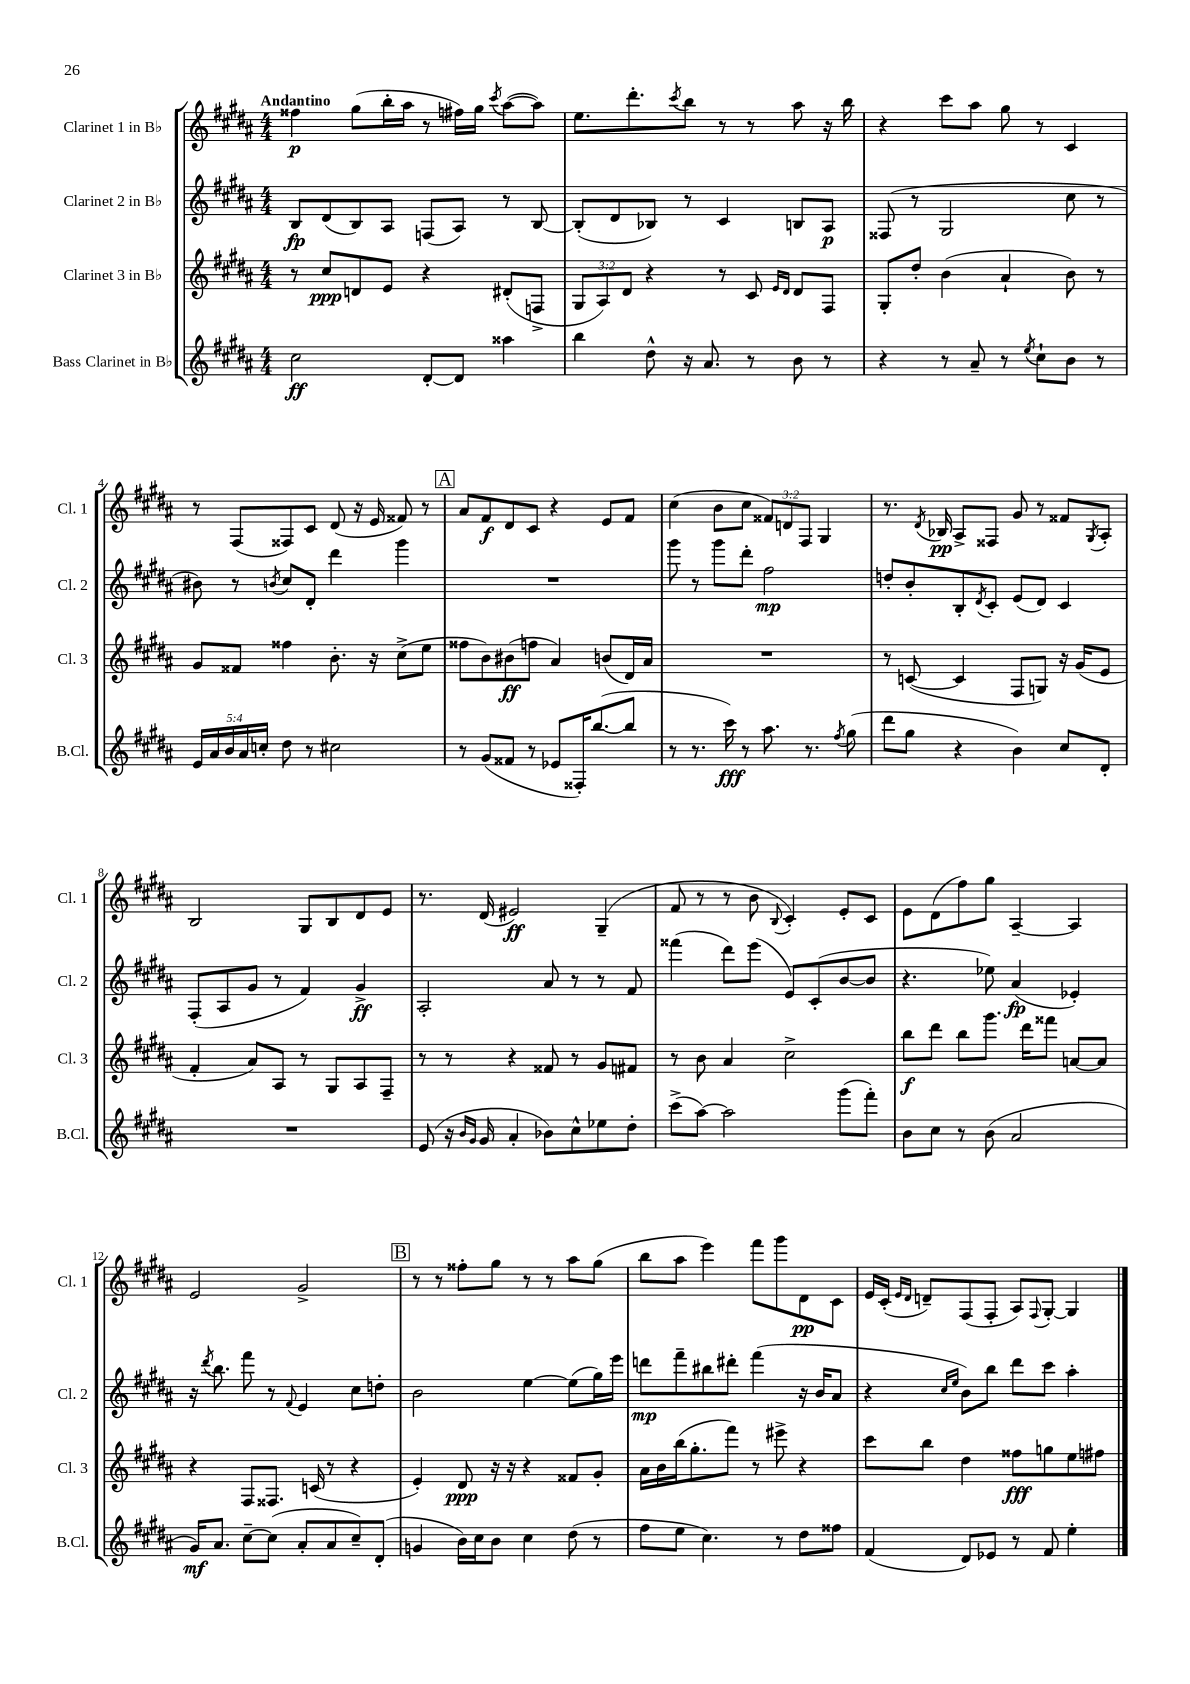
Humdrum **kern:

**kern	**kern	**kern	**kern
*staff4	*staff3	*staff2	*staff1
*clefG2	*clefG2	*clefG2	*clefG2
*k[f#c#g#d#a#]	*k[f#c#g#d#a#]	*k[f#c#g#d#a#]	*k[f#c#g#d#a#]
*M4/4	*M4/4	*M4/4	*M4/4
2cc#	8r	8B	4ff##
.	8cc#	(8d#	.
.	8d	8B)	(8gg#
.	8e	8A#	16bb'
.	.	.	16aa#
[8d#'	4r	(8F	8r
8d#]	.	8A#)	16ff#)
.	.	.	16gg#
.	.	.	8qccc#
4aa##	(8d#'	8r	([8aa#
.	8F^	[8B	8aa#])
=	=	=	=
4bb	12G#	(8B']	8.ee
.	12A#)	.	.
.	.	8d#	.
.	12d#	.	.
.	.	.	8.ddd#'
8dd#^^	4r	8B-)	.
.	.	.	8qccc#
16r	.	8r	8bb
8.a#	.	.	.
.	8r	4c#	8r
8r	8c#	.	8r
.	16qqe	.	.
.	16qqd#	.	.
8b	8d#	8B	8aa#
8r	8F#	8A#	16r
.	.	.	16bb
=	=	=	=
4r	8G#'	(8F##	4r
.	8dd#'	8r	.
8r	(4b	2G#	8ccc#
8a#~	.	.	8aa#
8r	4a#`	.	8gg#
8qee	.	.	.
8cc#`	.	.	8r
8b	8b)	8cc#	4c#
8r	8r	8r	.
=	=	=	=
20e	8g#	8b#)	8r
20a#	.	.	.
20b	.	.	.
.	8f##	8r	(8F#
20a#	.	.	.
20cc'	.	.	.
.	.	8qb	.
8dd#	4ff##	8cc#	8F##)
8r	.	8d#'	8c#
2cc#	8.b'	4ddd#	(8d#
.	.	.	16r
.	16r	.	16e
.	(8cc#^	4ggg#	8f##)
.	8ee	.	8r
=	=	=	=
8r	8ff##	1r	8a#
(8g#	8b)	.	8f#
8f##	(8b#	.	8d#
8r	8ff	.	8c#
8e-	4a#)	.	4r
16F##')	.	.	.
([8.bb	.	.	.
.	(8b	.	8e
8bb]	16d#)	.	8f#
.	16a#	.	.
=	=	=	=
8r	1r	8ggg#	(4cc#
8.r	.	8r	.
.	.	8ggg#	8b
16ccc#)	.	.	.
8r	.	8ddd#'	8cc#
8.aa#	.	2ff#	12f##)
.	.	.	12d
.	.	.	12F#
8.r	.	.	.
.	.	.	4G#
8qff#	.	.	.
(8gg#	.	.	.
=	=	=	=
8ddd#	8r	8dd'	8.r
8gg#	([8c	8b'	.
.	.	.	8qd#
.	.	.	16B-
4r	4c]	8B'	8A#^
.	.	8qd#	.
.	.	8c#'	8F##
4b)	8F#	(8e	8g#
.	8G)	8d#)	8r
8cc#	16r	4c#	8f##
.	(16g#	.	.
.	.	.	8qG#
8d#'	8e	.	8A#'
=	=	=	=
1r	4f#'	(8F#'	2B
.	.	8A#	.
.	8a#)	8g#	.
.	8A#	8r	.
.	8r	4f#)	8G#
.	8G#	.	8B
.	8A#	4g#^	8d#
.	8F#~	.	8e
=	=	=	=
(8e	8r	2A#'	8.r
16r	8r	.	.
16qqb	.	.	.
16qqg#	.	.	.
16g#	.	.	(16d#
4a#'	4r	.	2e#)
8b-)	8f##	8a#	.
8cc#^^	8r	8r	.
8ee-	8g#	8r	(4G#~
8dd#'	8f#	8f#	.
=	=	=	=
(8ccc#^	8r	(4fff##	8f#
[8aa#)	8b	.	8r
2aa#]	4a#	8ddd#)	8r
.	.	(8eee	8b
.	.	.	8qqB
.	2cc#^	8e)	4c#')
.	.	(8c#'	.
(8ggg#	.	[8b	8e'
8fff#')	.	8b]	8c#
=	=	=	=
8b	8bb	4.r	8e
8cc#	8ddd#	.	(8d#
8r	8bb	.	8ff#)
(8b	8.ggg#	8ee-)	8gg#
2a#	.	(4a#	[4A#~
.	16ddd#	.	.
.	8fff##	.	.
.	[8a	4e-')	4A#]
.	8a]	.	.
=	=	=	=
16g#)	4r	16r	2e
.	.	8qddd#	.
8.a#	.	8.bb	.
[8cc#~	8F#	8fff#	.
(8cc#]	8.F##	8r	.
.	.	8qqf#	.
8a#'	.	4e	2g#^
.	(16c	.	.
8a#	8r	.	.
8cc#~)	4r	8cc#	.
(8d#'	.	8dd'	.
=	=	=	=
4g	4e')	2b	8r
.	.	.	8r
16b)	8d#	.	8ff##'
16cc#	.	.	.
8b	16r	.	8gg#
.	16r	.	.
4cc#	4r	[4ee	8r
.	.	.	8r
(8dd#	8f##	(8ee]	8aa#
8r	8g#'	16gg#)	(8gg#
.	.	16eee	.
=	=	=	=
8ff#	16a#	8ddd	8bb
.	16b	.	.
8ee	(16bb	8fff#~	8aa#
.	8.gg#'	.	.
4.cc#)	.	8bb#	4eee)
.	8fff#)	8ddd#'	.
.	8r	(4fff#	8fff#
8r	8eee#^	.	8ggg#
8dd#	4r	16r	8d#
.	.	16b	.
8ff##	.	8a#	8c#
=	=	=	=
(4f#	8ccc#	4r	16e
.	.	.	(16c#'
.	.	.	16qqe
.	.	.	16qqd#
.	8bb	.	8d~)
.	.	16qqcc#	.
.	.	16qqee	.
8d#)	4dd#	8b)	(8F#
8e-	.	8bb	8F#'
8r	8ff##	8ddd#	8A#)
.	.	.	8qqF#
8f#	8gg	8ccc#	[8G#'
4ee'	8ee	4aa#'	4G#]
.	8ff#	.	.
==	==	==	==
*-	*-	*-	*-
